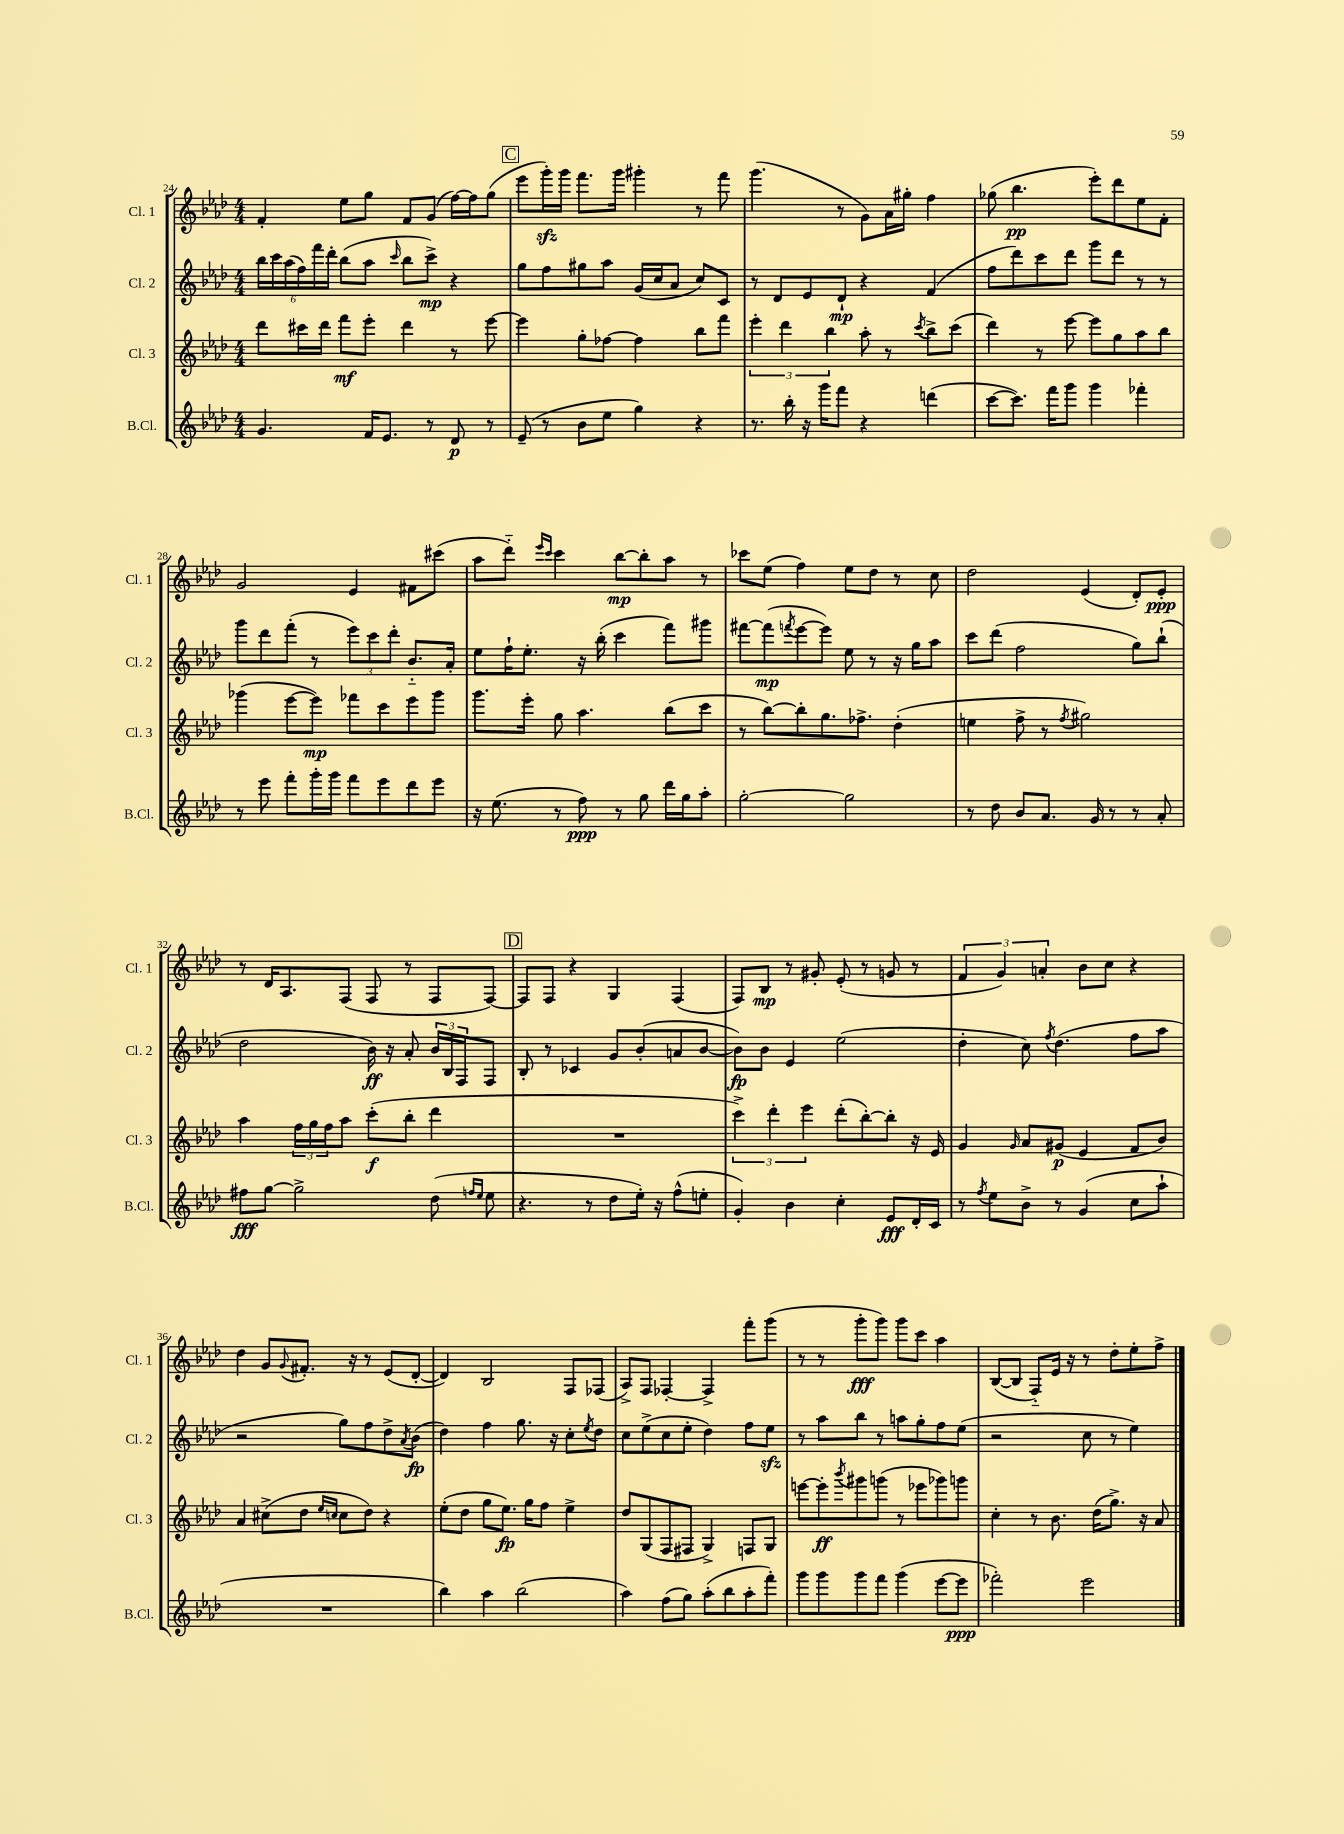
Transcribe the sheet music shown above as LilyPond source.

<<
\new StaffGroup <<
\new Staff = "s0" \with { instrumentName = "Cl. 1" shortInstrumentName = "Cl. 1" } {
    \clef treble \key aes \major \numericTimeSignature \time 4/4
    f'4-. ees''8 g''8 f'8 g'8( f''16~) f''16 g''8( |
    \mark \markup { \box "C" } ees'''8 g'''16-.\sfz) g'''16 f'''8. g'''16 gis'''4-. r8 f'''8 |
    g'''4.( r8 g'8) aes'16 gis''16-. f''4 |
    ges''8( bes''4.\pp ees'''8-.) des'''8 ees''8 f'8-. |
    g'2 ees'4 fis'8 cis'''8( |
    aes''8 des'''8-_) \grace { ees'''16 c'''16 } c'''4 bes''8~\mp bes''8-. aes''8 r8 |
    ces'''8 ees''8( f''4) ees''8 des''8 r8 c''8 |
    des''2 ees'4( des'8-.) ees'8-.\ppp |
    r8 des'16 aes8. f8( f8 r8 f8 f8~) |
    \mark \markup { \box "D" } f8 f8 r4 g4 f4( |
    f8) bes8\mp r8 gis'8-. ees'8-.( r8 g'8 r8 |
    \tuplet 3/2 { f'4 g'4) a'4-. } bes'8 c''8 r4 |
    des''4 g'8 \appoggiatura { g'8 } fis'8.-. r16 r8 ees'8( des'8~-. |
    des'4) bes2 f8 fes8( |
    aes8->) f8 fes4~-. fes4-> f'''8-. g'''8( |
    r8 r8 g'''8-.\fff g'''8) g'''8 c'''8 aes''4 |
    bes8~( bes8 f8-_) ees'16 r16 r8 des''8-. ees''8-. f''8-> \bar "|." |
}
\new Staff = "s1" \with { instrumentName = "Cl. 2" shortInstrumentName = "Cl. 2" } {
    \clef treble \key aes \major \numericTimeSignature \time 4/4
    \tuplet 6/4 { bes''16 c'''16 aes''16( f''16) f'''16 des'''16-. } bes''8( aes''8 \grace { c'''16 } bes''8 c'''8->\mp) r4 |
    \mark \markup { \box "C" } g''8 f''8 gis''8 aes''8 g'16( c''16 aes'8 c''8) c'8 |
    r8 des'8 ees'8 des'8-!\mp r4 f'4( |
    f''8 des'''8) c'''8 des'''8 g'''8 des'''8 r8 r8 |
    g'''8 des'''8 f'''8-.( r8 \tuplet 3/2 { ees'''8) c'''8 des'''8-. } bes'8.-_ aes'16-. |
    ees''8 f''16-! ees''8.-. r16 bes''16-.( c'''4 f'''8) gis'''8 |
    fis'''8~ fis'''8\mp( \acciaccatura { f'''8 } ees'''8~ ees'''8) ees''8 r8 r16 g''16 aes''8 |
    c'''8 des'''8( f''2 g''8) bes''8-!( |
    des''2 bes'16\ff) r16 aes'8-. \tuplet 3/2 { bes'16 bes16 f16 } f8 |
    \mark \markup { \box "D" } bes8-. r8 ces'4 g'8 bes'8-.( a'8 bes'8~ |
    bes'8\fp) bes'8 ees'4 ees''2( |
    des''4-. c''8) \acciaccatura { f''8 } des''4.( f''8 aes''8 |
    r2 g''8) f''8 des''8-> \acciaccatura { aes'8 } bes'8\fp( |
    des''4) f''4 g''8. r16 c''8-. \acciaccatura { ees''8 } des''8 |
    c''8 ees''8->( c''8 ees''8-. des''4) f''8 ees''8\sfz |
    r8 aes''8 bes''8 r8 a''8 g''8-. f''8 ees''8( |
    r2 c''8 r8 ees''4) \bar "|." |
}
\new Staff = "s2" \with { instrumentName = "Cl. 3" shortInstrumentName = "Cl. 3" } {
    \clef treble \key aes \major \numericTimeSignature \time 4/4
    des'''8 cis'''16 des'''16 f'''8\mf ees'''8-. des'''4 r8 ees'''8~ |
    \mark \markup { \box "C" } ees'''4 g''8-. fes''8~ fes''4 bes''8 f'''8 |
    \tuplet 3/2 { ees'''4-. des'''4 bes''4 } aes''8-. r8 \acciaccatura { c'''8 } bes''8-> c'''8( |
    des'''4) r8 ees'''8~ ees'''8 g''8 aes''8 bes''8 |
    ges'''4( ees'''8~ ees'''8\mp) fes'''8 c'''8 ees'''8 ges'''8 |
    g'''8. ees'''16-. g''8 aes''4. bes''8( c'''8 |
    r8 bes''8~) bes''8-. g''8. fes''8.-> des''4-.( |
    e''4 f''8-> r8 \acciaccatura { f''8 } gis''2) |
    aes''4 \tuplet 3/2 { f''16 g''16 f''16 } aes''8 c'''8-.\f( bes''8-. des'''4 |
    \mark \markup { \box "D" } R1 |
    \tuplet 3/2 { c'''4->) des'''4-. ees'''4 } des'''8-.( bes''8~-.) bes''8-. r16 ees'16 |
    g'4 \grace { g'16 } aes'8 gis'8\p( ees'4 f'8 bes'8) |
    aes'4 cis''8->( des''8 \grace { ees''16 c''16 } c''8 des''8) r4 |
    ees''8-.( des''8 g''8 ees''8.\fp) g''16 f''8 ees''4-> |
    des''8 g8( f8 fis8 g4->) f8 g8 |
    e'''8~ e'''8-.\ff \acciaccatura { bes'''8 } gis'''8 g'''8( r8 ees'''8 ges'''8) g'''8 |
    c''4-. r8 bes'8. des''16( g''8.->) r16 aes'8 \bar "|." |
}
\new Staff = "s3" \with { instrumentName = "B.Cl." shortInstrumentName = "B.Cl." } {
    \clef treble \key aes \major \numericTimeSignature \time 4/4
    g'4. f'16 ees'8. r8 des'8\p r8 |
    \mark \markup { \box "C" } ees'8--( r8 bes'8 ees''8 g''4) r4 |
    r8. bes''16-. r16 g'''16 f'''8 r4 d'''4( |
    c'''8~ c'''8.) f'''16 g'''8 g'''4 fes'''4-. |
    r8 ees'''8 f'''8-. g'''16-. g'''16 f'''8 ees'''8 des'''8 ees'''8 |
    r16 ees''8.( r8 f''8\ppp) r8 g''8 des'''16 g''16 aes''8-. |
    g''2~-. g''2 |
    r8 des''8 bes'8 aes'8. g'16 r8 r8 aes'8-. |
    fis''8\fff g''8~ g''2-> des''8( \grace { f''16 ees''16 } ees''8 |
    \mark \markup { \box "D" } r4. r8 des''8 ees''16-.) r16 f''8-^( e''8-. |
    g'4-.) bes'4 c''4-. ees'8\fff des'16-. c'16 |
    r8 \acciaccatura { f''8 } ees''8 bes'8-> r8 g'4( c''8 aes''8-! |
    R1 |
    bes''4) aes''4 bes''2( |
    aes''4) f''8( g''8) aes''8-.( bes''8 aes''8-. f'''8-.) |
    g'''8 g'''8 g'''8 f'''8 g'''4( ees'''8~ ees'''8\ppp |
    fes'''2-.) ees'''2 \bar "|." |
}
>>
>>
\layout { \context { \Score currentBarNumber = #24 } }
